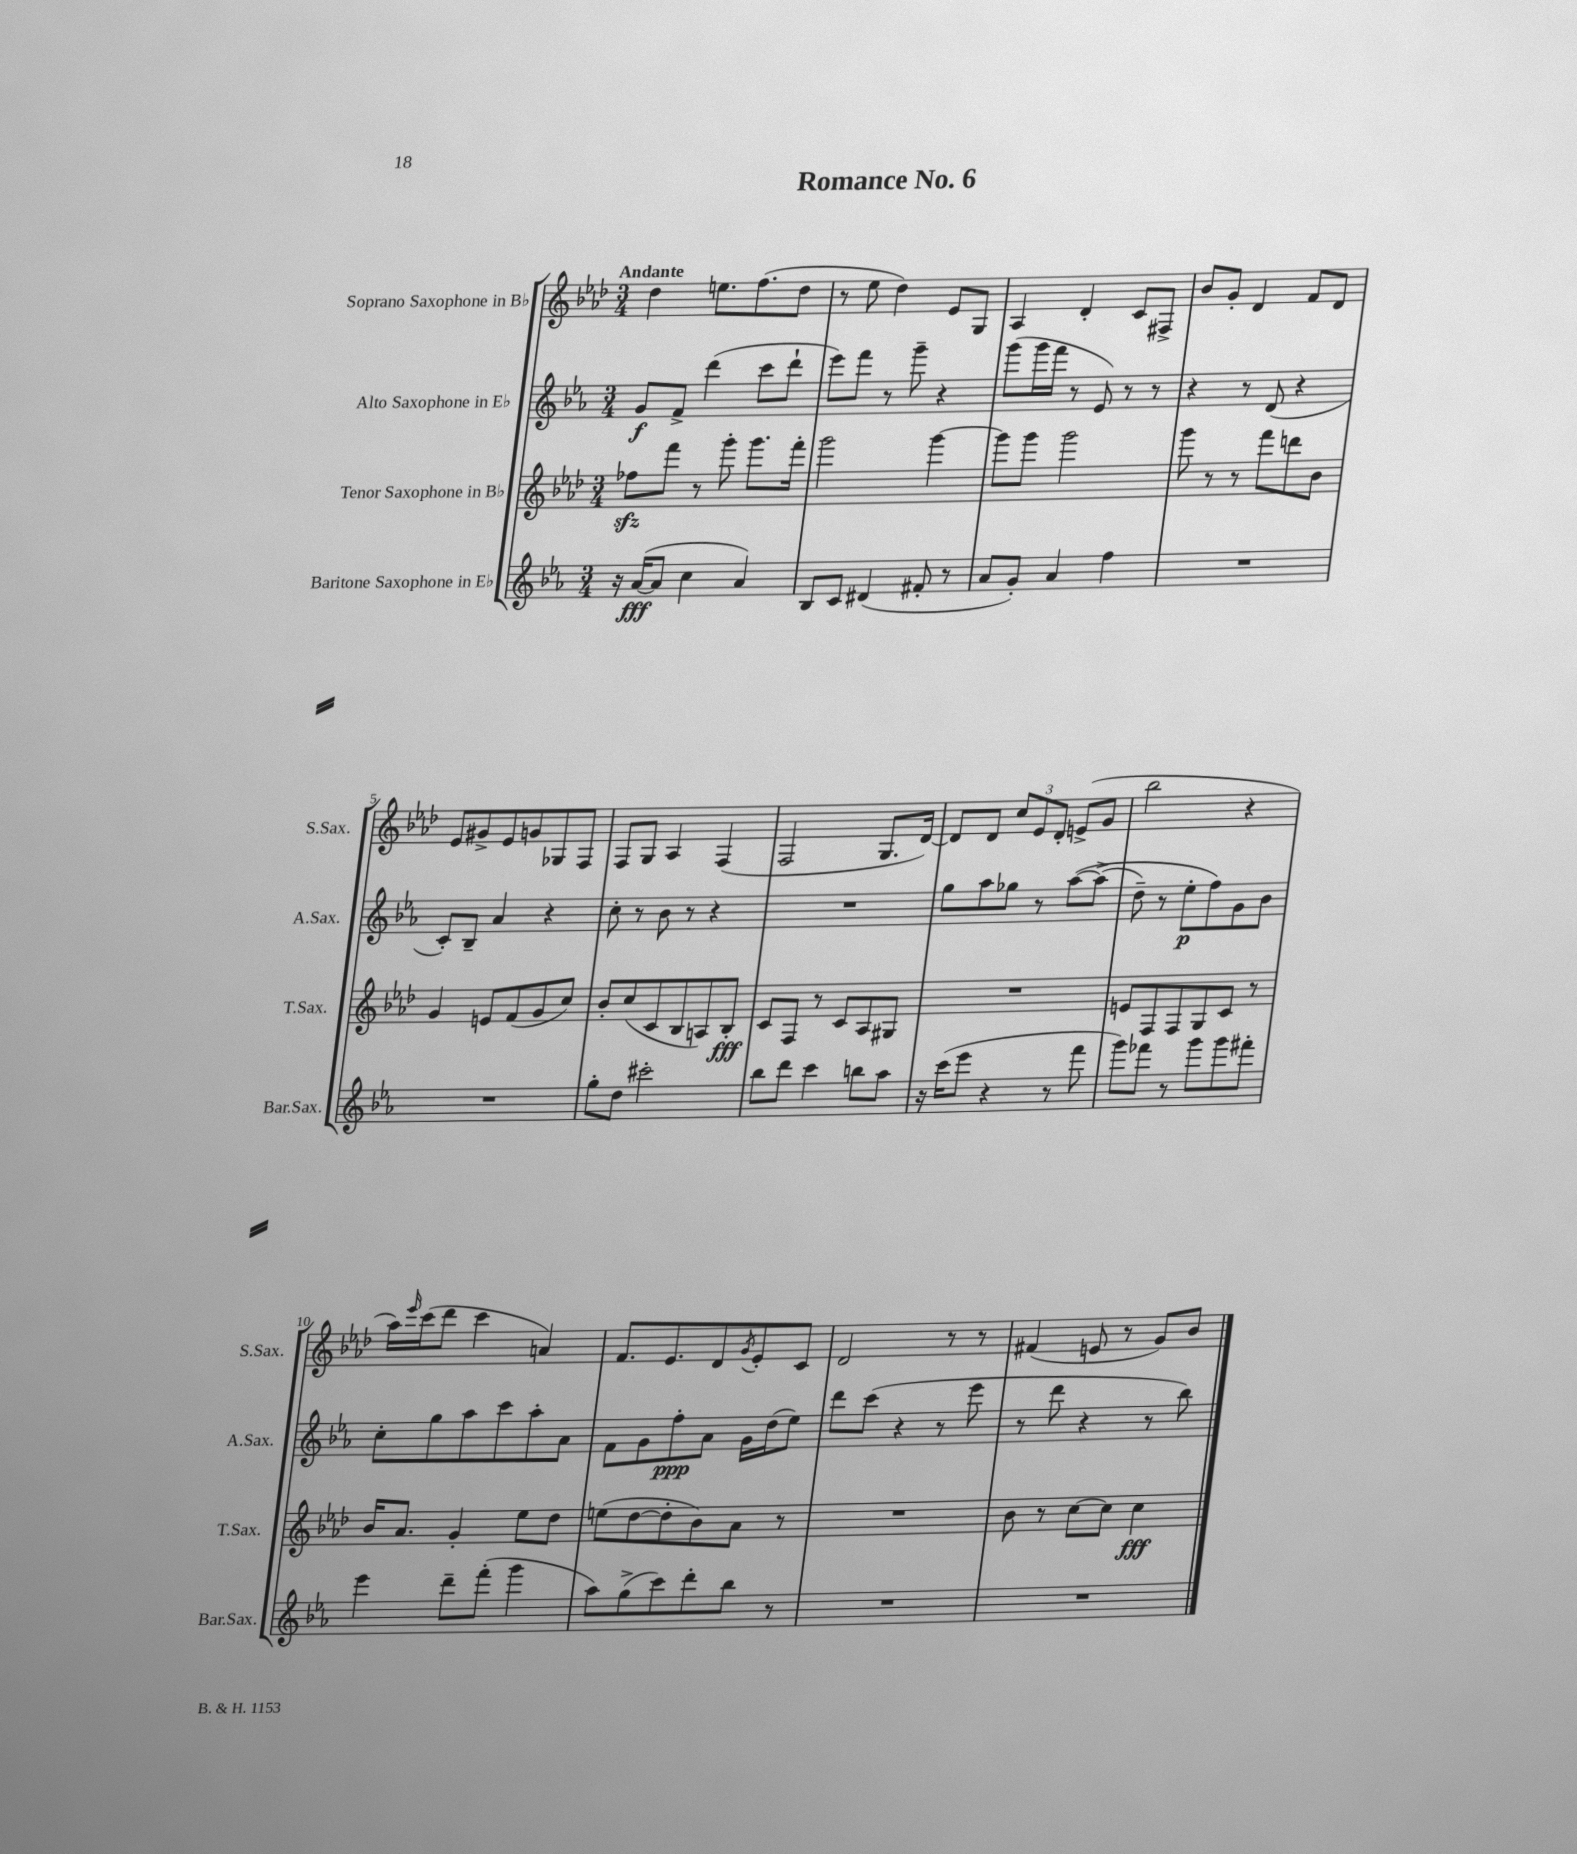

**kern	**dynam	**kern	**dynam	**kern	**dynam	**kern
*part4	*part4	*part3	*part3	*part2	*part2	*part1
*staff4	*staff4	*staff3	*staff3	*staff2	*staff2	*staff1
*I"Baritone Saxophone in E♭	*	*I"Tenor Saxophone in B♭	*	*I"Alto Saxophone in E♭	*	*I"Soprano Saxophone in B♭
*I'Bar.Sax.	*	*I'T.Sax.	*	*I'A.Sax.	*	*I'S.Sax.
*clefG2	*	*clefG2	*	*clefG2	*	*clefG2
*k[b-e-a-]	*	*k[b-e-a-d-]	*	*k[b-e-a-]	*	*k[b-e-a-d-]
*M3/4	*	*M3/4	*	*M3/4	*	*M3/4
=1	=1	=1	=1	=1	=1	=1
!	!	!	!	!	!	!LO:TX:a:B:t=Andante
16r	.	8ff-Xzz\L	.	8g/L	f	4dd-\
([16a-/KL	fff	.	.	.	.	.
8a-/J]	.	8fff\J	.	8f^/J	.	.
4cc\	.	8r	.	(4ddd\	.	8.een\L
.	.	8ggg'\	.	.	.	.
.	.	.	.	.	.	(8.ff\
4a-/)	.	8.ggg\L	.	8ccc\L	.	.
.	.	.	.	8ddd`\J	.	8dd-\J
.	.	16fff'\Jk	.	.	.	.
=2	=2	=2	=2	=2	=2	=2
8B-/L	.	2ggg\	.	8eee-\L)	.	8r
8c/J	.	.	.	8fff\J	.	8ee-\
(4d#X/	.	.	.	8r	.	4dd-\)
.	.	.	.	8ggg~\	.	.
8f#X'/	.	[4ggg\	.	4r	.	8e-/L
8r	.	.	.	.	.	8G/J
=3	=3	=3	=3	=3	=3	=3
8a-/L	.	8ggg\L]	.	(8ggg\L	.	4A-/
8g'/J)	.	8ggg\J	.	16ggg\L	.	.
.	.	.	.	16fff\JJ	.	.
4a-/	.	2ggg\	.	8r	.	4d-'/
.	.	.	.	8e-/)	.	.
4ff\	.	.	.	8r	.	8c/L
.	.	.	.	8r	.	8F#X^/J
=4	=4	=4	=4	=4	=4	=4
2.r	.	8ggg\	.	4r	.	8b-/L
.	.	8r	.	.	.	8g'/J
.	.	8r	.	8r	.	4d-/
.	.	8fff\L	.	(8d/	.	.
.	.	8dddn\	.	4r	.	8f/L
.	.	8b-\J	.	.	.	8d-/J
!!LO:LB:g=z
=5	=5	=5	=5	=5	=5	=5
2.r	.	4g/	.	8c'/L)	.	8e-/L
.	.	.	.	8B-~/J	.	8g#X^/
.	.	8en/L	.	4a-/	.	8e-/
.	.	(8f/	.	.	.	8gn/
.	.	8g/	.	4r	.	8G-X/
.	.	8cc/J)	.	.	.	8F/J
=6	=6	=6	=6	=6	=6	=6
8gg'\L	.	8b-'/L	.	8cc'\	.	8F/L
8dd\J	.	(8cc/	.	8r	.	8G/J
2ccc#X'\	.	8c/	.	8b-\	.	4A-/
.	.	8B-/	.	8r	.	.
.	.	8An/)	.	4r	.	(4F/
.	.	8B-'/J	fff	.	.	.
=7	=7	=7	=7	=7	=7	=7
8bb-\L	.	8c/L	.	2.r	.	2F/
8ddd\J	.	8F/J	.	.	.	.
4ccc\	.	8r	.	.	.	.
.	.	8c/L	.	.	.	.
8bbn\L	.	8A-/	.	.	.	8.G/L
8aa-\J	.	8G#X/J	.	.	.	.
.	.	.	.	.	.	[16d-/Jk)
=8	=8	=8	=8	=8	=8	=8
16r	.	2.r	.	8gg\L	.	8d-/L]
(16ccc\KL	.	.	.	.	.	.
8eee-\J	.	.	.	8aa-\	.	8d-/J
4r	.	.	.	8gg-X\J	.	12cc/L
.	.	.	.	.	.	12e-/
.	.	.	.	8r	.	.
.	.	.	.	.	.	12d-'/J
8r	.	.	.	([8aa-\L	.	(8en^/L
8fff\	.	.	.	(8aa-^\J]	.	8g/J
=9	=9	=9	=9	=9	=9	=9
8ggg\L)	.	8en/L	.	8dd~\)	.	2bb-\
8fff-X\J	.	8F/	.	8r	.	.
8r	.	8F/	.	8ee-'\L	p	.
8ggg\L	.	8G/	.	8ff\)	.	.
8ggg\	.	8c/J	.	8g\	.	4r
8fff#X'\J	.	8r	.	8b-\J	.	.
!!LO:LB:g=z
=10	=10	=10	=10	=10	=10	=10
4eee-\	.	16b-/KL	.	8cc'\L	.	16aa-\LL)
.	.	.	.	.	.	16qqeee-/
.	.	8.a-/J	.	.	.	(16ccc\J
.	.	.	.	8gg\	.	8ddd-\J
8ddd~\L	.	4g'/	.	8aa-\	.	4ccc\
(8fff'\J	.	.	.	8ccc\	.	.
4ggg\	.	8ee-\L	.	8aa-'\	.	4an/)
.	.	8dd-\J	.	8a-\J	.	.
=11	=11	=11	=11	=11	=11	=11
8aa-\L)	.	(8een\L	.	8f\L	.	8.f/L
(8gg^\	.	[8dd-\	.	8g\	.	.
.	.	.	.	.	.	8.e-/
8ccc\)	.	8dd-'\]	.	8ff'\	ppp	.
8ddd'\	.	8b-\)	.	8a-\J	.	8d-/
.	.	.	.	.	.	8qg/
8bb-\J	.	8a-\J	.	16g\LL	.	8e-'/
.	.	.	.	(16dd\J	.	.
8r	.	8r	.	8ee-\J)	.	8c/J
=12	=12	=12	=12	=12	=12	=12
2.r	.	2.r	.	8ddd\L	.	2d-/
.	.	.	.	(8ccc\J	.	.
.	.	.	.	4r	.	.
.	.	.	.	8r	.	8r
.	.	.	.	8eee-\	.	8r
=13	=13	=13	=13	=13	=13	=13
2.r	.	8b-\	.	8r	.	(4f#X/
.	.	8r	.	8ddd\	.	.
.	.	[8cc\L	.	4r	.	8en/
.	.	8cc\J]	.	.	.	8r
.	.	4cc\	fff	8r	.	8g/L)
.	.	.	.	8bb-\)	.	8b-/J
==	==	==	==	==	==	==
*-	*-	*-	*-	*-	*-	*-
